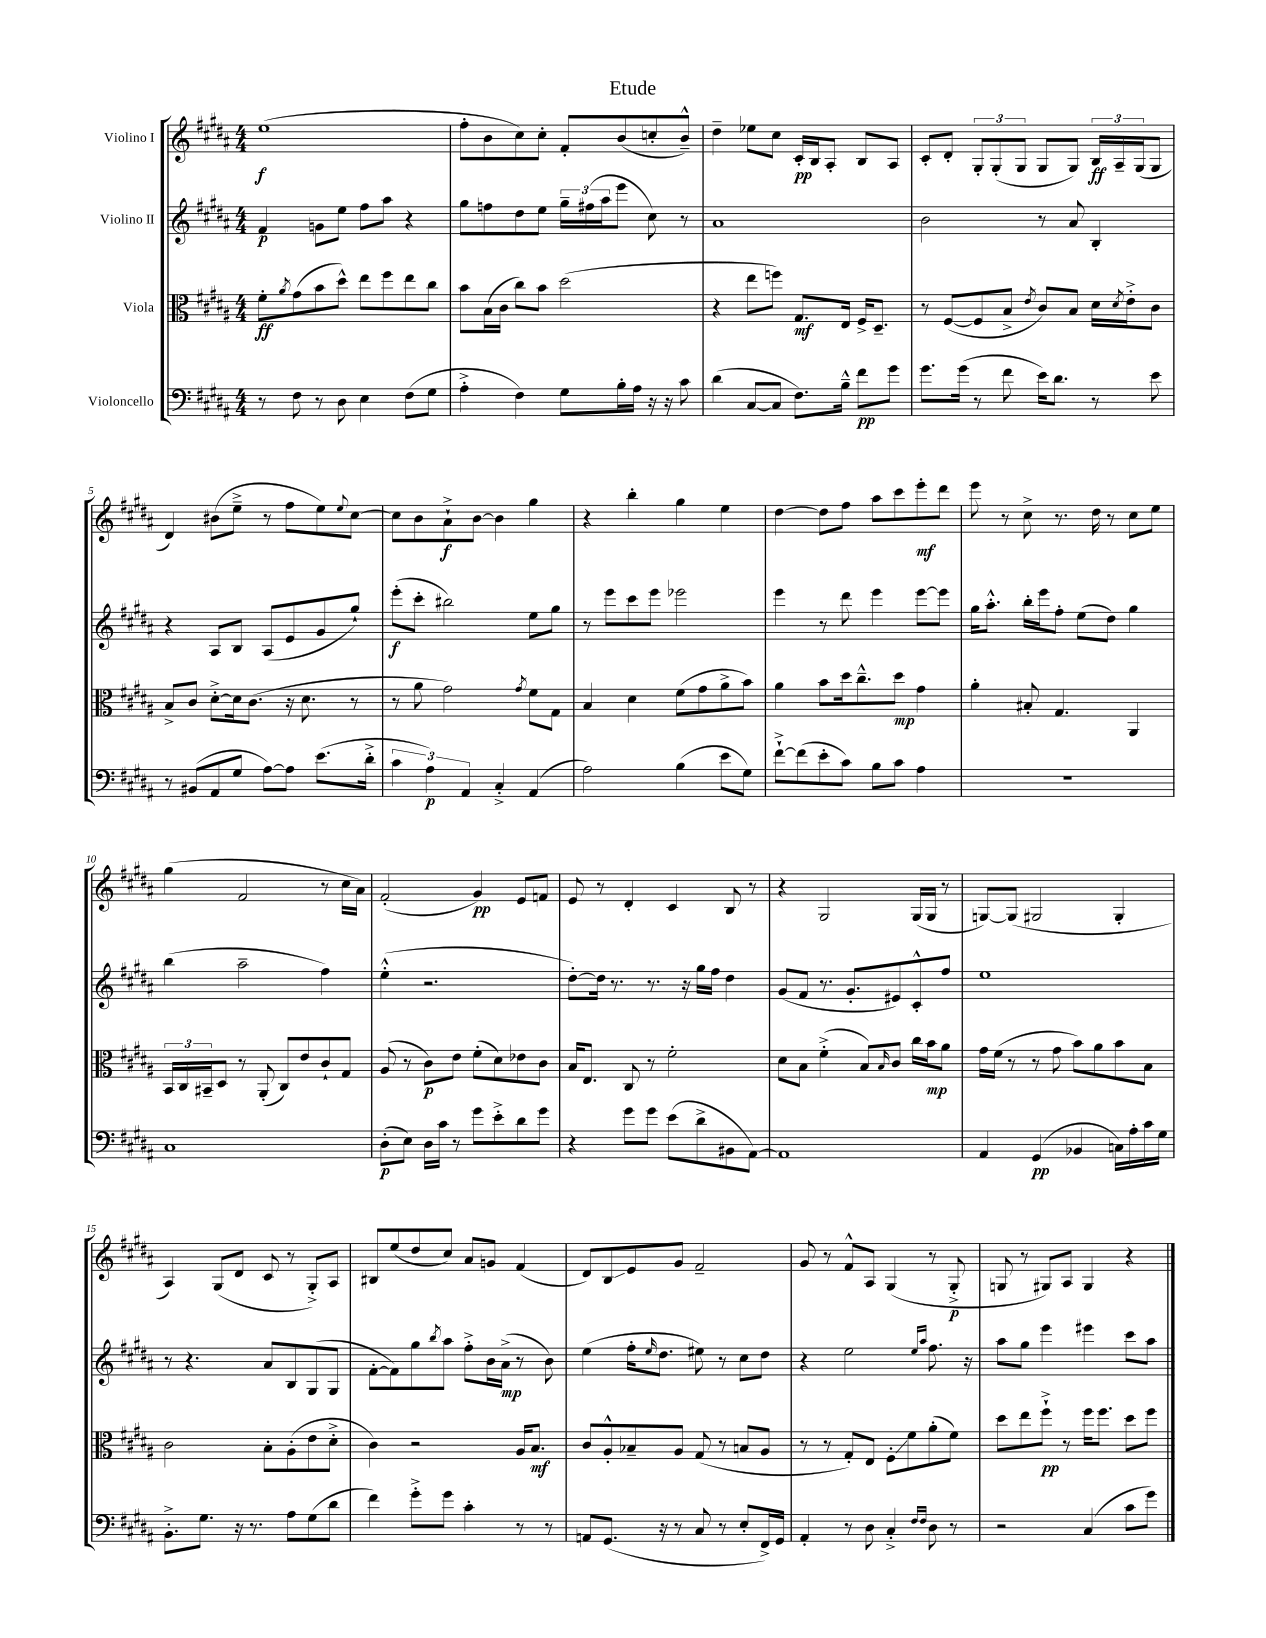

**kern	**kern	**kern	**kern
*staff4	*staff3	*staff2	*staff1
*clefF4	*clefC3	*clefG2	*clefG2
*k[f#c#g#d#a#]	*k[f#c#g#d#a#]	*k[f#c#g#d#a#]	*k[f#c#g#d#a#]
*M4/4	*M4/4	*M4/4	*M4/4
8r	8f#'	4f#	(1ee
.	8qa#	.	.
8F#	(8g#	.	.
8r	8b	8g	.
8D#	8dd#^^)	8ee	.
4E	8ee	8ff#	.
.	8ff#	8aa#	.
(8F#	8ee	4r	.
8G#	8cc#	.	.
=	=	=	=
4A#'^	8b	8gg#	8ff#'
.	(16B	8ff	8b
.	16c#	.	.
4F#)	8cc#)	8dd#	8cc#)
.	8b	8ee	8cc#'
8G#	(2dd#	24gg#~	8f#'
.	.	(24ff#	.
.	.	24aa#	.
16B'	.	8eee	(8b
16A#	.	.	.
16r	.	8cc#)	8cc'
16r	.	.	.
8c#	.	8r	8b~^^)
=	=	=	=
(4d#	4r	1a#	4dd#~
[8C#	8ee	.	8ee-
8C#]	8ff)	.	8cc#
8.F#)	8.G#	.	16c#'
.	.	.	16B
.	.	.	8A#'
16B~^^	16E	.	.
8f#	16F#^	.	8B
.	8.D#~	.	.
8g#	.	.	8A#
=	=	=	=
8.g#	8r	2b	8c#'
.	([8F#	.	8d#'
(16g#	.	.	.
8r	8F#]	.	12G#'
.	.	.	(12G#'
8f#	8B^	.	.
.	.	.	12G#
.	8qe	.	.
16e)	8c#)	8r	8G#
8.d#	.	.	.
.	8B	8a#	8G#)
8r	16d#	4B'	24B
.	.	.	24A#~
.	8qd#	.	.
.	16e'^	.	.
.	.	.	(24G#
8e	8c#	.	8G#
=	=	=	=
8r	8B^	4r	4d#)
(8BB#	8c#	.	.
8AA#	[8d#'^	8A#	(8b#
8G#	16d#]	8B	8ee~^
.	(8.c#	.	.
[8A#)	.	(8A#	8r
8A#]	16r	8e	8ff#
.	8.d#	.	.
(8.e	.	8g#	8ee)
.	.	.	8qqee
.	8r	8gg#`)	[8cc#
16d#'^	.	.	.
=	=	=	=
6c#	8r	(8eee'	8cc#]
.	8a#	8ccc#'	8b
6A#)	.	.	.
.	2g#)	2bb#)	8a#`^
6AA#	.	.	.
.	.	.	[8b
4C#'^	.	.	4b]
.	8qg#	.	.
(4AA#	8f#	8ee	4gg#
.	8G#	8gg#	.
=	=	=	=
2A#)	4B	8r	4r
.	.	8eee	.
.	4d#	8ccc#	4bb'
.	.	8eee	.
(4B	(8f#	2eee-	4gg#
.	8g#	.	.
8e	8a#^	.	4ee
8G#)	8b)	.	.
=	=	=	=
[8f#`^	4a#	4eee	[4dd#
(8f#]	.	.	.
8e'	8b	8r	8dd#]
8c#)	16dd#	8ddd#	8ff#
.	8.cc#~^^	.	.
8B	.	4eee	8aa#
8c#	8dd#	.	8ccc#
4A#	4g#	[8eee	8eee'
.	.	8eee]	8ddd#
=	=	=	=
1r	4a#'	16gg#	8eee
.	.	8.aa#'^^	.
.	.	.	8r
.	8B#'	16bb'	8cc#^
.	.	16eee	.
.	4.G#	8ff#'	8.r
.	.	(8ee	.
.	.	.	16dd#
.	.	8dd#)	8r
.	4AA#	4gg#	8cc#
.	.	.	8ee
=	=	=	=
1C#	24BB	(4bb	(4gg#
.	24C#	.	.
.	24BB#~	.	.
.	8D#	.	.
.	8r	2aa#~	2f#
.	(8AA#'	.	.
.	8C#)	.	.
.	8e	.	.
.	8c#`	4ff#)	8r
.	8G#	.	16cc#
.	.	.	16a#)
=	=	=	=
(8D#'	(8A#	(4ee'^^	(2f#'
8E)	8r	.	.
16D#	8c#)	2.r	.
16c#	.	.	.
8r	8e	.	.
8g#	(8f#'	.	4g#)
8e'^	8d#)	.	.
8d#	8e-	.	8e
8g#	8c#	.	8f
=	=	=	=
4r	16B	[8dd#')	8e
.	8.E	.	.
.	.	16dd#]	8r
.	.	8.r	.
8g#	8C#	.	4d#'
8g#	8r	8.r	.
(8e	2f#'	.	4c#
.	.	16r	.
8d#^	.	16gg#	.
.	.	16ff#	.
8BB#	.	4dd#	8B
[8AA#)	.	.	8r
=	=	=	=
1AA#]	8d#	(8g#	4r
.	8B	8f#	.
.	(4f#'^	8.r	2G#
.	.	8.g#'	.
.	8B)	.	.
.	16qqB	.	.
.	8c#	8e#)	.
.	16cc#	8c#'^^	(16G#
.	16b	.	16G#
.	8a#	8ff#	8r
=	=	=	=
4AA#	16g#	1ee	[8G)
.	(16f#	.	.
.	8r	.	(8G]
(4GG#	8r	.	2G#
.	8g#	.	.
4BB-	8b)	.	.
.	8a#	.	.
16C)	8b	.	4G#'
16A#'	.	.	.
16c#	8B	.	.
16G#	.	.	.
=	=	=	=
8.BB'^	2c#	8r	4A#)
.	.	4.r	.
8.G#	.	.	.
.	.	.	(8G#
16r	.	.	8d#
8.r	.	.	.
.	8B'	8a#	8c#
8A#	(8A#'	8B	8r
(8G#	8e	(8G#	8G#'^)
8d#	8d#'^	8G#	8A#
=	=	=	=
4f#)	4c#)	[8f#'	8B#
.	.	8f#])	(8ee
8g#'^	2r	8gg#	8dd#
.	.	8qbb	.
8g#	.	8aa#	8cc#)
4c#'	.	8ff#'^	8a#
.	.	16b	8g
.	.	(16a#^	.
8r	16A#	8r	(4f#
.	8.B	.	.
8r	.	8b)	.
=	=	=	=
8AA	8c#	(4ee	8d#)
(8.GG#	8A#'^^	.	8B
.	8B-~	16ff#'	8e
.	.	16qqee	.
16r	.	8.dd#	.
8r	8A#	.	8g#
8C#	(8G#	8ee#)	2f#~
8r	8r	8r	.
8E'	8B	8cc#	.
16FF#^)	8A#	8dd#	.
16GG#	.	.	.
=	=	=	=
4AA#'	8r	4r	8g#
.	8r	.	8r
8r	8G#')	2ee	8f#^^
8D#	8E	.	8A#
4C#'^	8F#'	.	(4G#
.	8f#	.	.
16qqF#	.	16qqee	.
16qqF#	.	16qqaa#	.
8D#	(8a#'	8.ff#	8r
8r	8f#)	.	8G#'^
.	.	16r	.
=	=	=	=
2r	8dd#	8aa#	8G
.	8ee	8gg#	8r
.	8ff#`^	4eee	8G#)
.	8r	.	8A#
(4C#	16ff#	4eee#	4G#
.	8.ff#	.	.
8c#	8dd#	8ccc#	4r
8g#)	8ff#	8aa#	.
==	==	==	==
*-	*-	*-	*-
